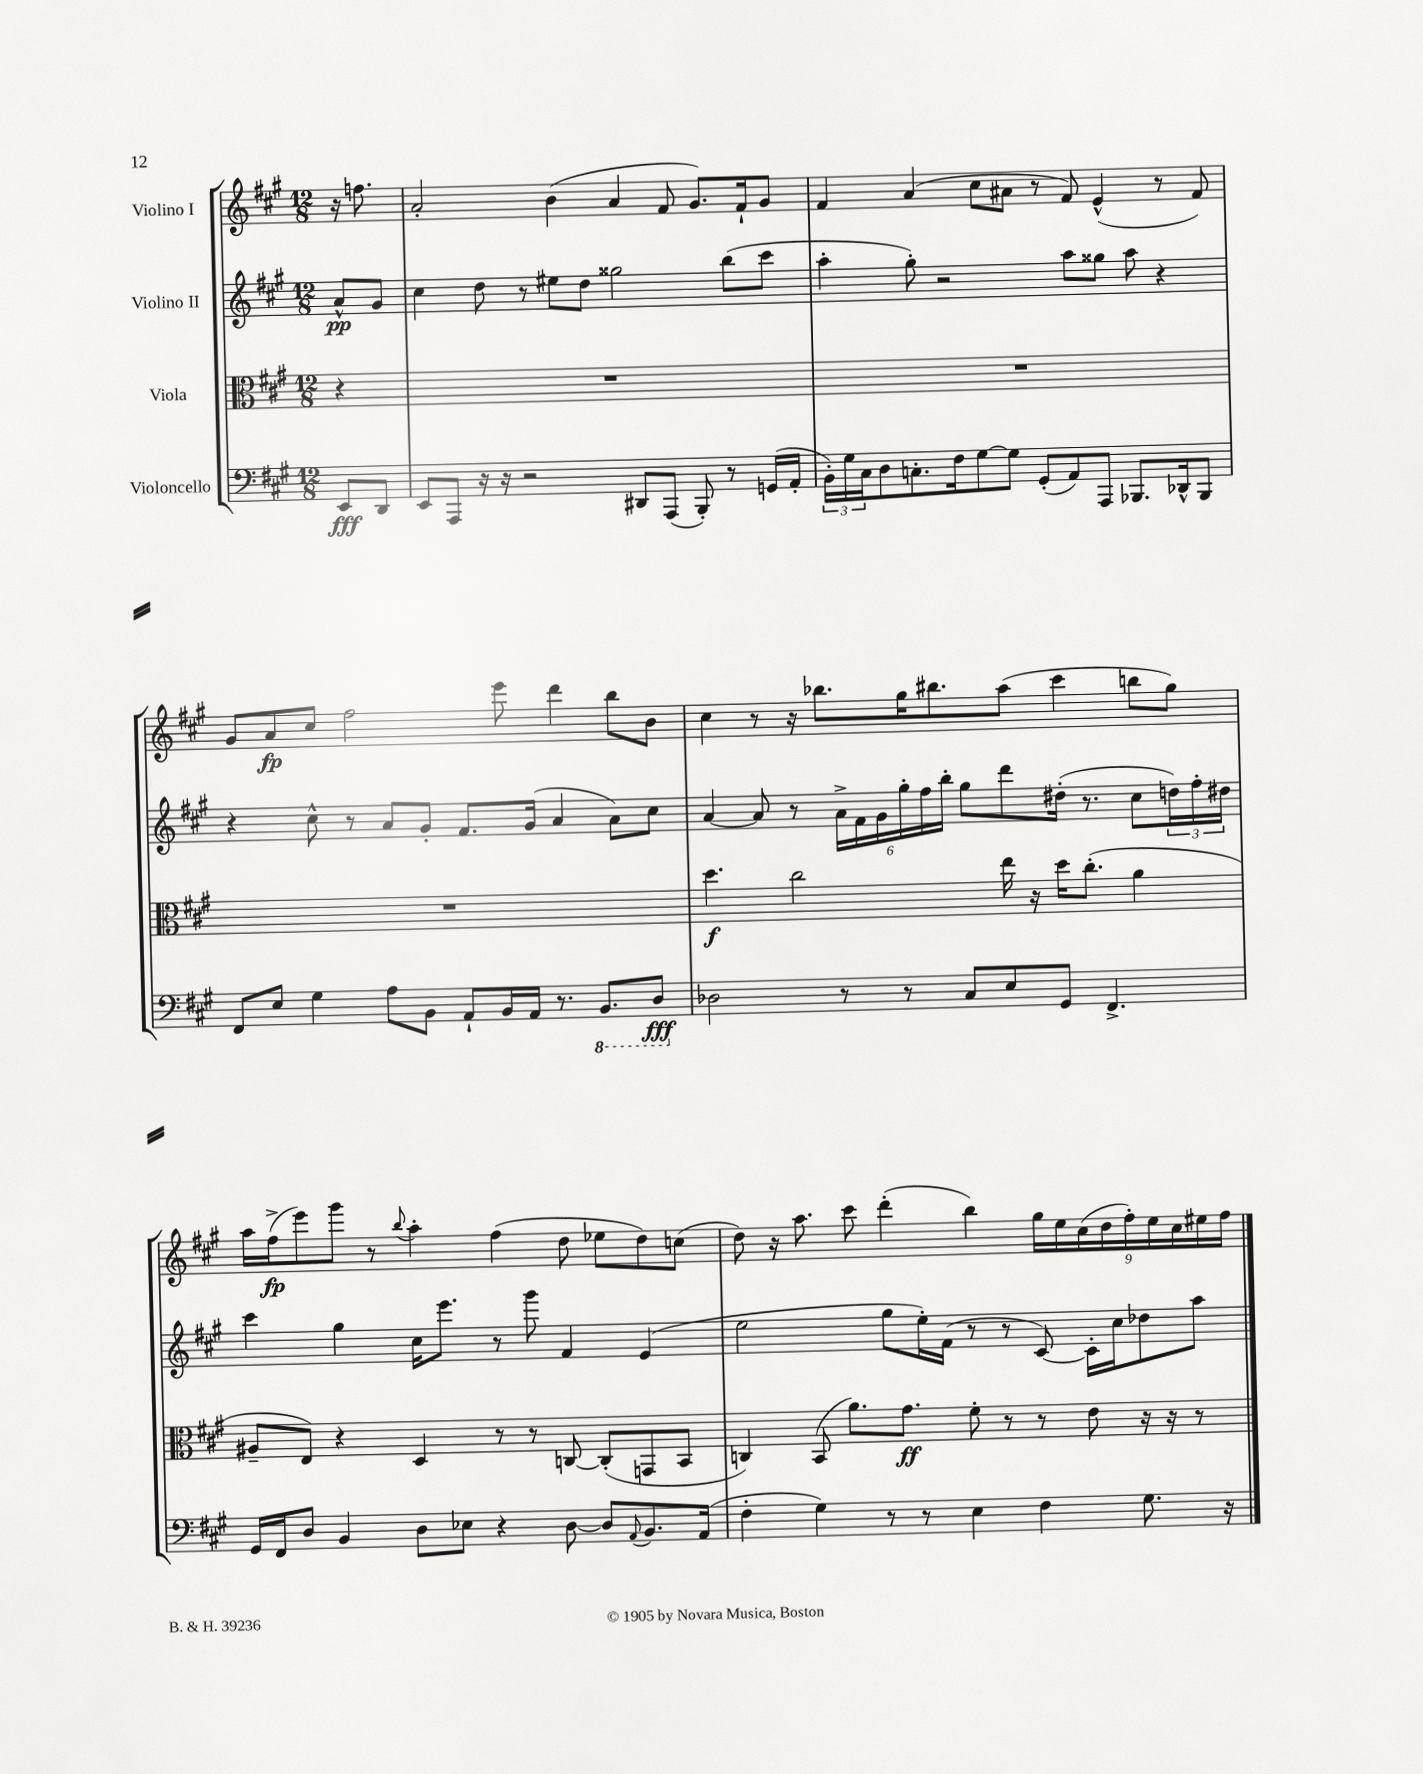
<<
\new StaffGroup <<
\new Staff = "s0" \with { instrumentName = "Violino I" } {
    \clef treble \key a \major \numericTimeSignature \time 12/8 \partial 4
    r16 f''8. |
    a'2-. b'4( a'4 fis'8 gis'8.) fis'16-! gis'8 |
    fis'4 a'4( cis''8 ais'8 r8 fis'8) e'4-^( r8 fis'8) |
    gis'8 a'8\fp cis''8 fis''2 e'''8 d'''4 b''8 b'8 |
    cis''4 r8 r16 bes''8. gis''16 bis''8. a''8( cis'''4 b''8 gis''8) |
    a''16 fis''16->\fp( e'''8) gis'''8 r8 \appoggiatura { b''8 } a''4-. fis''4( d''8 ees''8 d''8) c''8( |
    d''8) r16 a''8. cis'''8 d'''4-.( b''4) \tuplet 9/8 { gis''16 e''16 cis''16( d''16 fis''16-.) e''16 cis''16 eis''16 fis''16 } \bar "|." |
}
\new Staff = "s1" \with { instrumentName = "Violino II" } {
    \clef treble \key a \major \numericTimeSignature \time 12/8 \partial 4
    a'8-^\pp gis'8 |
    cis''4 d''8 r8 eis''8 d''8 gisis''2 b''8( cis'''8 |
    a''4-. gis''8-.) r2 a''8 gisis''8 a''8 r4 |
    r4 cis''8-^ r8 a'8 gis'8-. fis'8. gis'16( a'4 a'8) cis''8 |
    a'4~ a'8 r8 \tuplet 6/4 { a'16-> fis'16 gis'16 gis''16-. fis''16 b''16-. } gis''8 d'''8 dis''16-.( r8. cis''8 \tuplet 3/2 { d''16) fis''16-. dis''16 } |
    cis'''4 gis''4 cis''16 e'''8. r8 gis'''8 fis'4 e'4( |
    e''2 gis''8 e''16-.) fis'16( r8 r8 cis'8~) cis'16-. cis''16 des''8 a''8 \bar "|." |
}
\new Staff = "s2" \with { instrumentName = "Viola" } {
    \clef alto \key a \major \numericTimeSignature \time 12/8 \partial 4
    r4 |
    R1. |
    R1. |
    R1. |
    d''4.\f cis''2 e''16 r16 d''16 cis''8.-.( a'4 |
    ais8-- e8) r4 d4 r8 r8 c8~ c8-.( g,8 b,8 |
    c4) b,8( a'8.) gis'8.\ff fis'8-. r8 r8 e'8 r16 r16 r8 \bar "|." |
}
\new Staff = "s3" \with { instrumentName = "Violoncello" } {
    \clef bass \key a \major \numericTimeSignature \time 12/8 \partial 4
    e,8\fff d,8 |
    e,8 a,,8 r16 r16 r2 dis,8 a,,8( b,,8-.) r8 g,16( a,16-. |
    \tuplet 3/2 { b,16-.) gis16 cis16 } d8 c8.-. fis16 gis8~ gis8 gis,8-.( a,8) a,,8 bes,,8. des,16-^ bes,,8 |
    fis,8 e8 gis4 a8 b,8 a,8-! b,16 a,16 r8. \ottava #-1 b,,8. d,8\fff \ottava #0 |
    des2 r8 r8 cis8 e8 gis,8 fis,4.-> |
    gis,16 fis,16 d8 b,4 d8 ees8 r4 d8~ d8 \appoggiatura { a,8 } b,8. a,16( |
    fis4-. gis4) r8 r8 e4 fis4 gis8. r16 \bar "|." |
}
>>
>>
\layout { \context { \Score \remove "Bar_number_engraver" } }
